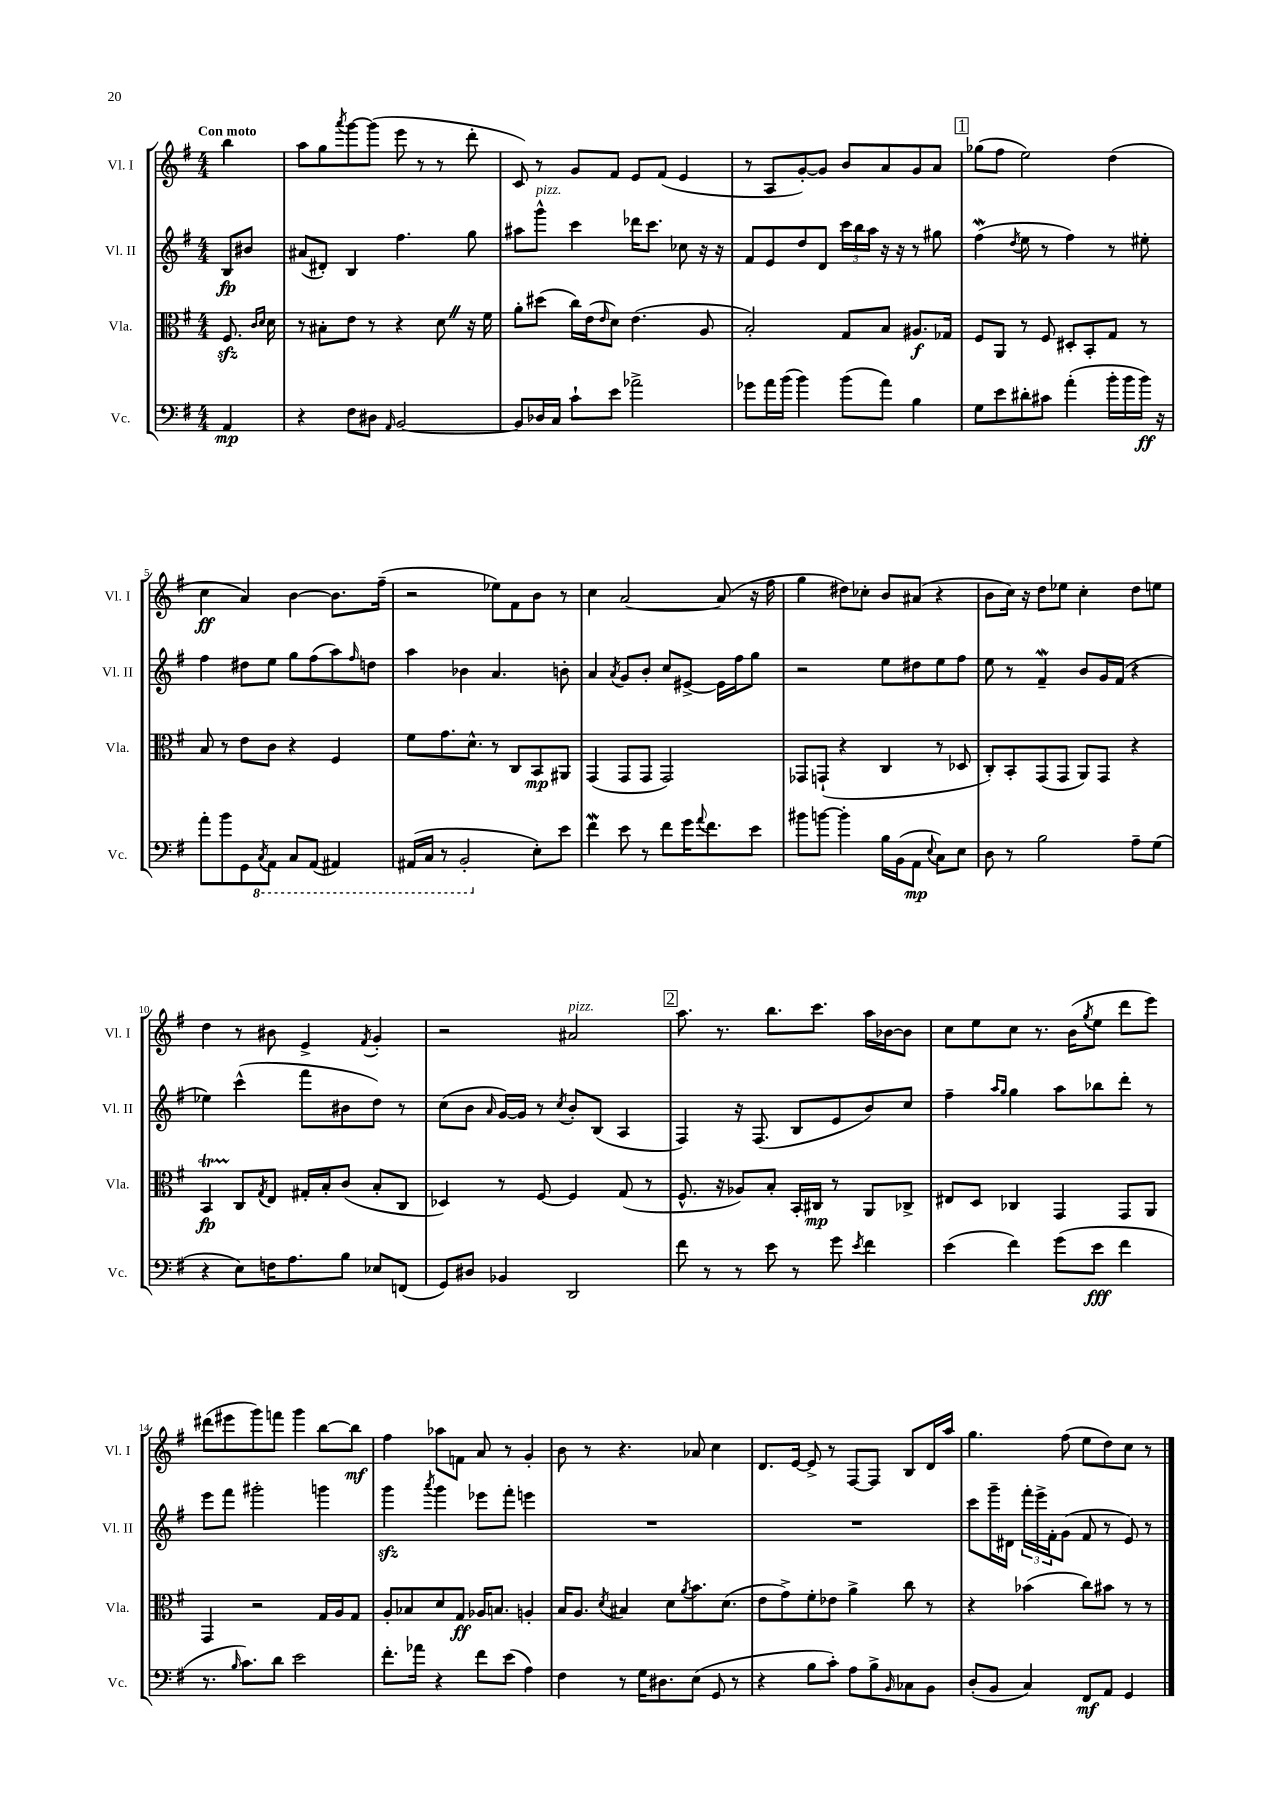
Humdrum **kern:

**kern	**kern	**kern	**kern
*staff4	*staff3	*staff2	*staff1
*clefF4	*clefC3	*clefG2	*clefG2
*k[f#]	*k[f#]	*k[f#]	*k[f#]
*M4/4	*M4/4	*M4/4	*M4/4
4AA	8.F#	8B	4bb
.	.	8b#	.
.	16qqc	.	.
.	16qqd	.	.
.	16d	.	.
=	=	=	=
4r	8r	(8a#	8aa
.	8B#'	8d#')	8gg
.	.	.	8qaaa
8F#	8e	4B	[8ggg
8D#	8r	.	(8ggg]
16qqAA	.	.	.
[2BB	4r	4.ff#	8eee
.	.	.	8r
.	8d	.	8r
.	16r	8gg	8ddd'
.	16f#	.	.
=	=	=	=
8BB]	8a'	8aa#	8c)
16D-	(8dd#	8ggg^^	8r
16C	.	.	.
8c`	16cc)	4ccc	8g
.	(16e	.	.
.	16qqe	.	.
8e	8d)	.	8f#
2a-^	(4.e	16ddd-	8e
.	.	8.ccc	.
.	.	.	(8f#
.	.	8cc-	4e
.	8A	16r	.
.	.	16r	.
=	=	=	=
8g-	2B')	8f#	8r
16a	.	8e	8A
(16b	.	.	.
4b)	.	8dd	[8g')
.	.	8d	8g]
(8b	8G	24ccc	8b
.	.	24bb	.
.	.	24aa	.
8a)	8B	16r	8a
.	.	16r	.
4B	8.A#	8r	8g
.	.	8gg#	8a
.	16G-	.	.
=	=	=	=
8G	8F#	(4ff#	(8gg-
8e	8AA	.	8ff#
.	.	8qdd	.
8d#'	8r	8ee	2ee)
8c#	8F#	8r	.
(4a'	8D#'	4ff#)	.
.	8BB'	.	.
16b'	8G	8r	(4dd
16b	.	.	.
16b)	8r	8ee#'	.
16r	.	.	.
=	=	=	=
8a'	8B	4ff#	4cc
8b	8r	.	.
8GG	8e	8dd#	4a)
8qCC	.	.	.
8AAA	8c	8ee	.
8CC	4r	8gg	[4b
(8AAA	.	(8ff#	.
4AAA#)	4F#	8aa)	8.b]
.	.	16qqff#	.
.	.	8dd	.
.	.	.	(16ff#~
=	=	=	=
(16AAA#	8f#	4aa	2r
16CC	.	.	.
8r	8.g	.	.
2BBB'	.	4b-	.
.	8.d^^	.	.
.	8r	4.a	8ee-)
.	8C	.	8f#
8E')	8BB	.	8b
8e	8AA#	8b'	8r
=	=	=	=
4f#	(4GG	4a	4cc
.	.	8qa	.
8e	8GG	8g	[2a
8r	8GG	8b'	.
8f#	2GG)	8cc	.
16g	.	[8e#^	.
8qqa	.	.	.
8.f#	.	.	.
.	.	16e#]	(8a]
.	.	16ff#	.
8e	.	8gg	16r
.	.	.	16ff#
=	=	=	=
8b#	8GG-	2r	4gg
[8b	(8GG`	.	.
4b']	4r	.	8dd#)
.	.	.	8cc-'
16B	4C	8ee	8b
(16BB	.	.	.
8AA	.	8dd#	(8a#
8qqE	.	.	.
8C)	8r	8ee	4r
8E	8D-	8ff#	.
=	=	=	=
8D	8C')	8ee	8b
8r	8BB'	8r	16cc)
.	.	.	16r
2B	(8GG	4f#~	8dd
.	8GG	.	8ee-
.	8AA)	8b	4cc'
.	8GG	16g	.
.	.	(16f#	.
8A~	4r	4r	8dd
(8G	.	.	8ee
=	=	=	=
4r	4BB	4ee-)	4dd
8E)	8C	(4ccc^^	8r
.	8qG	.	.
16F	8E	.	8b#
8.A	.	.	.
.	16G#'	8fff#	4e^
.	16B'	.	.
8B	(8c	8b#	.
.	.	.	8qf#
8E-	8B'	8dd)	4g'
(8FF	8C	8r	.
=	=	=	=
8GG)	4D-)	(8cc	2r
8D#	.	8b	.
.	.	16qqa	.
4BB-	8r	[16g)	.
.	.	16g]	.
.	[8F#	8r	.
.	.	8qcc	.
2DD	4F#]	8b'	2a#
.	.	(8B	.
.	(8G	4A	.
.	8r	.	.
=	=	=	=
8f#	8.F#^^	4F#)	8.aa
8r	.	.	.
.	16r	.	8.r
8r	8A-)	16r	.
.	.	(8.F#	.
8e	8B'	.	8.bb
8r	16BB'	8B	.
.	16C#	.	8.ccc
8g	8r	8e	.
8qe	.	.	.
4f#	8AA	8b)	16aa
.	.	.	[16b-
.	8C-^	8cc	8b-]
=	=	=	=
(4e	8E#	4ff#~	8cc
.	8D	.	8ee
.	.	16qqaa	.
.	.	16qqgg	.
4f#)	4C-	4gg	8cc
.	.	.	8.r
(8g	4GG	8aa	.
.	.	.	(16b
.	.	.	8qgg
8e	.	8bb-	8ee
4f#	8GG	8ddd'	8ddd
.	8AA	8r	8eee)
=	=	=	=
8.r	4GG	8eee	(8ddd#
.	.	8fff#	8eee#
16qqB	.	.	.
8.c)	.	.	.
.	2r	2ggg#'	8ggg)
8d	.	.	8fff
2e	.	.	4ggg
.	16G	4ggg	[8bb
.	16A	.	.
.	8G	.	8bb]
=	=	=	=
8.f#'	8A'	4ggg	4ff#
.	8B-	.	.
16a-	.	.	.
.	.	8qaaa	.
4r	8d	4ggg	8aa-
.	8G	.	8f
8f#	16A-	8eee-	8a
.	8.B	.	.
(8e	.	8fff#'	8r
4A)	4A'	4eee	4g'
=	=	=	=
4F#	16B	1r	8b
.	8.A	.	.
.	.	.	8r
.	8qd	.	.
8r	4B#	.	4.r
16G	.	.	.
8.D#	.	.	.
.	8d	.	.
.	8qa	.	.
(8E	8.b	.	8a-
8GG	.	.	4cc
.	(8.d	.	.
8r	.	.	.
=	=	=	=
4r	8e	1r	8.d
.	8g^)	.	.
.	.	.	[16e
8B	8f#'	.	8e^]
8c')	8e-	.	8r
8A	4a^	.	[8F#
8B^	.	.	8F#]
16qqBB	.	.	.
8C-	8cc	.	8B
8BB	8r	.	16d
.	.	.	16aa
=	=	=	=
(8D'	4r	8ccc	4.gg
8BB	.	16ggg~	.
.	.	16d#	.
4C)	(4b-	24fff#'	.
.	.	24eee^	.
.	.	24f#'	.
.	.	(8g	(8ff#
8FF#	8cc)	8f#	8ee
8AA	8b#	8r	8dd)
4GG	8r	8e)	8cc
.	8r	8r	8r
==	==	==	==
*-	*-	*-	*-
